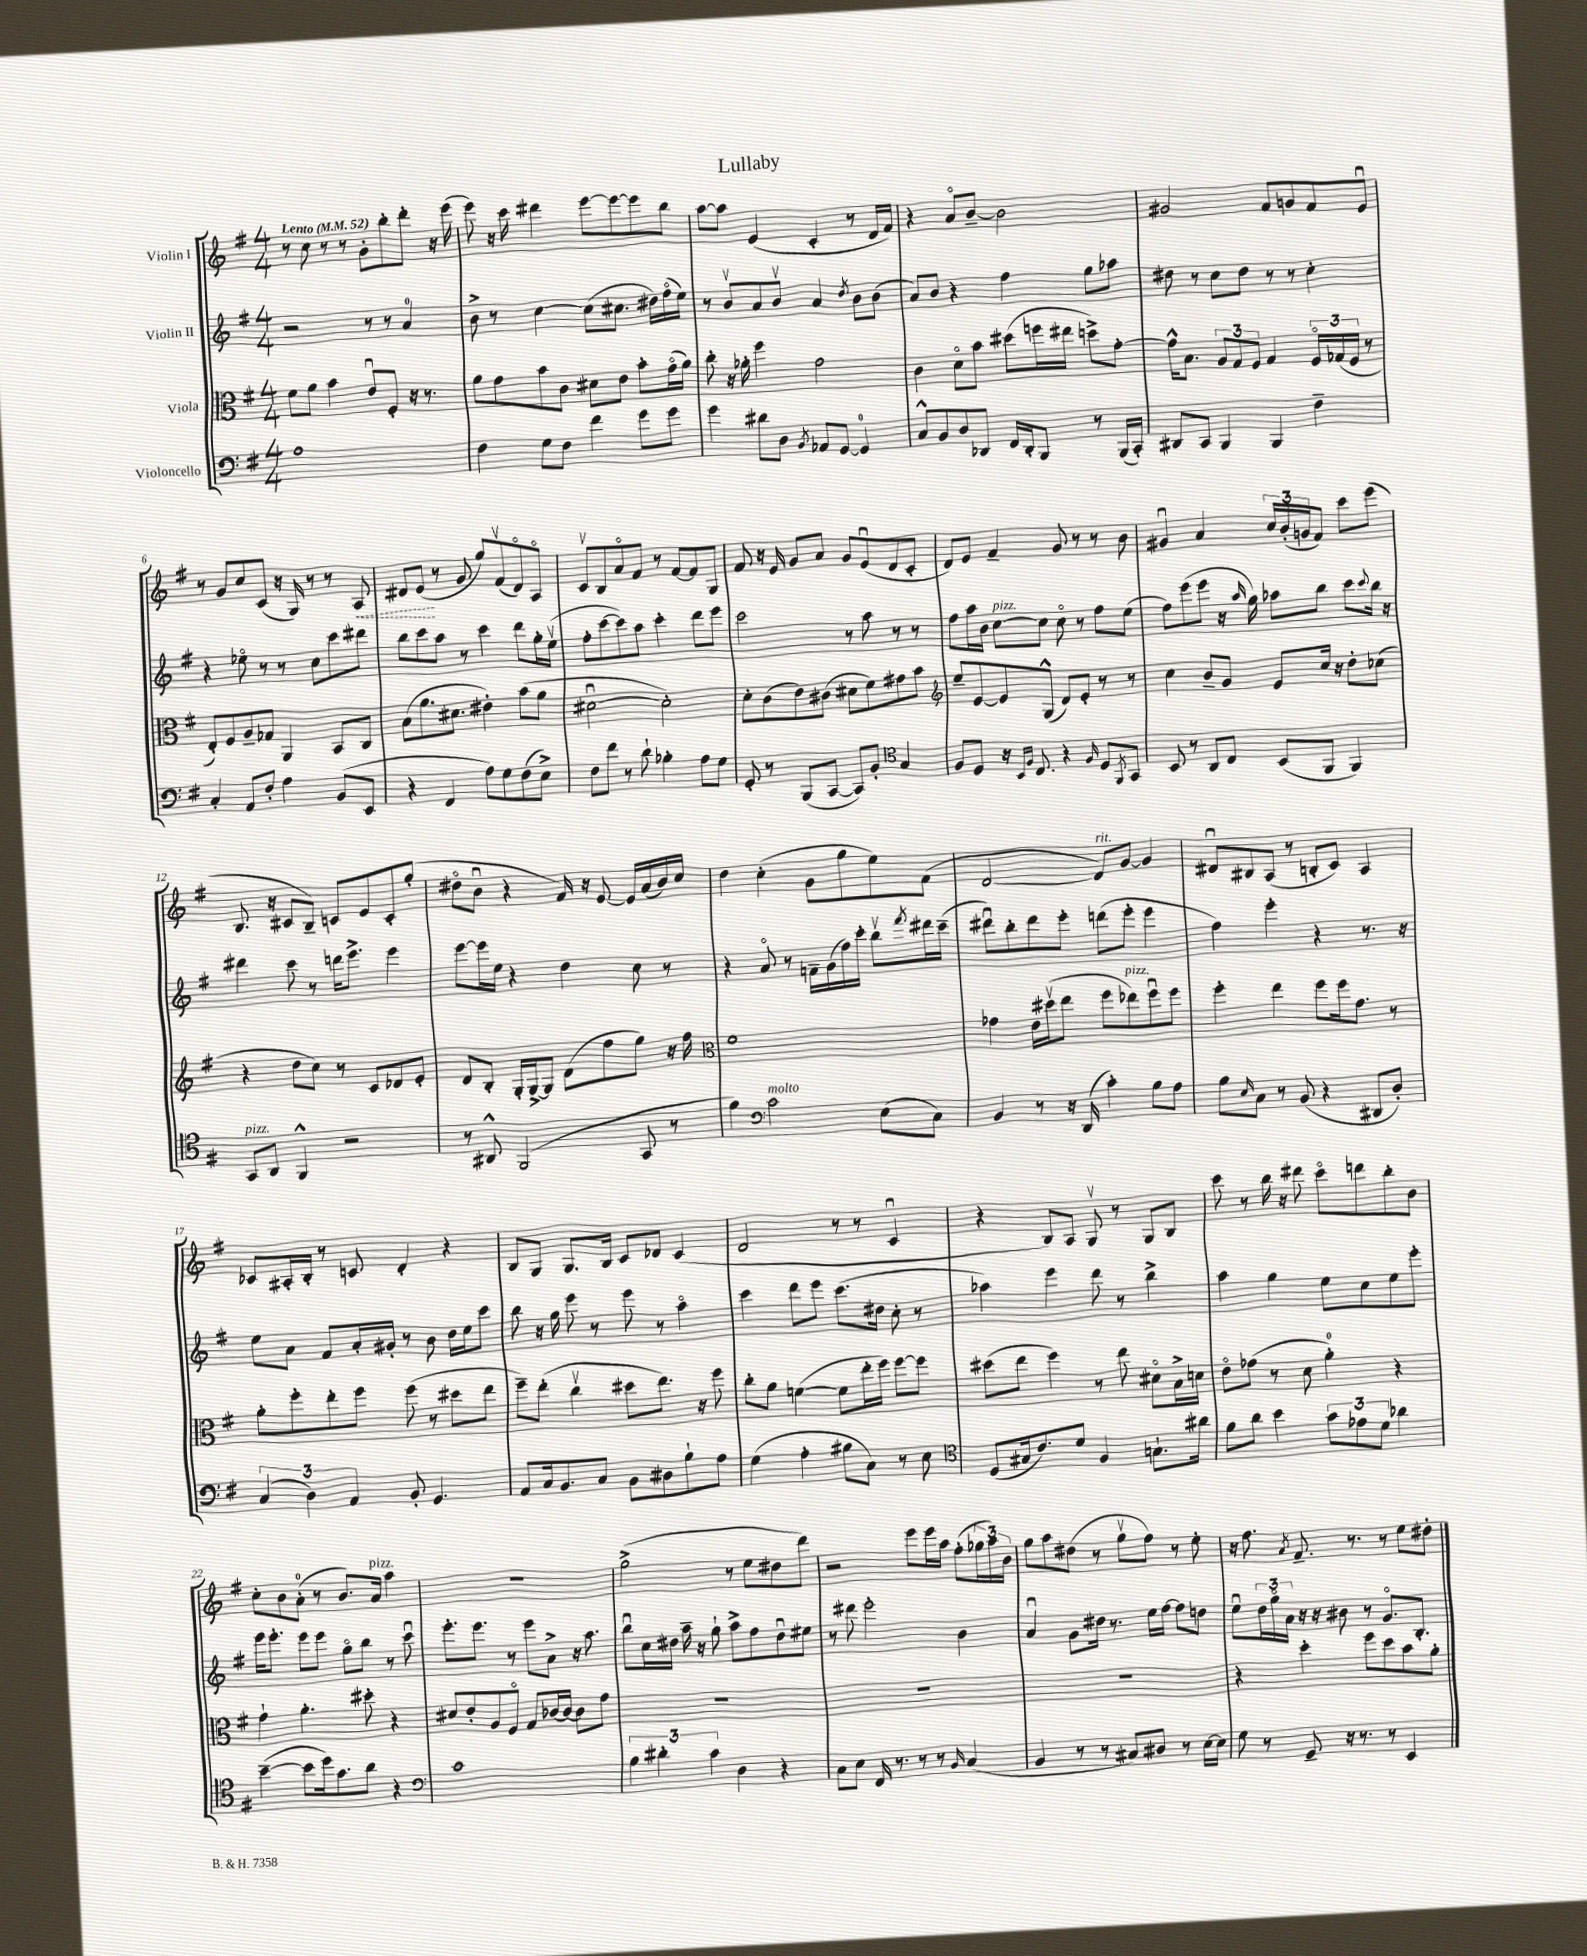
\header { title = "Lullaby" }
<<
\new StaffGroup <<
\new Staff = "s0" \with { instrumentName = "Violin I" } {
    \clef treble \key g \major \numericTimeSignature \time 4/4 \tempo "Lento" 4 = 52
    r8 c''8 r8 r8 g'8-. b''8-. d'''8-. r16 e'''16( |
    e'''8) r16 c'''16 dis'''4 e'''8~ e'''8~ e'''8 b''8 |
    a''8~ a''8 e'4( c'4-. r8 d'16 fis'16) |
    r4 a'8\flageolet b'8~-- b'2 |
    gis'2 fis'8 g'8 fis'8 e'8\downbow |
    r8 g'8 c''8 c'8( r16 g16) r8 r8 \once \override Hairpin.style = #'dashed-line a8\< |
    dis'8 e'8\!( r8 g'8 g''8) fis'8\upbow( dis'8\flageolet) a8\flageolet |
    c'8\upbow b8 a'8\flageolet fis'8 r8 fis'8~ fis'8 g8 |
    fis'8 r16 e'16 g'8 a'8 g'8 e'8\downbow( d'8 c'8-. |
    d'8) e'8 fis'4-- g'8 r8 r8 b'8 |
    gis'4\downbow a'4 \tuplet 3/2 { c''16 b'16-.( g'16 } fis'8) c'''8 e'''8( |
    b8. r16 cis'8 b8--) c'8 e'8 c'8-. g''8-.( |
    dis''8\flageolet b'8\downbow r4 fis'16) r16 e'8~ e'16 a'16( b'16) c''16 |
    d''4 c''4-.( g'8 g''8 e''8) fis'8( |
    d'2~ d'8^\markup { \italic "rit." }) g'8~ g'4 |
    dis'8\downbow bis8 a8( r8 b8-. c'8) a4 |
    ces'8 ais16-. b16-. r8 c'8 d'4-. r4 |
    b8 g8 g8. b16 c'8 des'8 c'4( |
    d'2 r8 r8 c'4\downbow |
    r4 b8) a8 g8\upbow r8 g8 b8 |
    c'''8 r8 b''16 r16 dis'''8 c'''8\flageolet d'''8 b''8-. b'8 |
    c''8-. b'8 a'8-0-.( r8 b'8.) a'16^\markup { \italic "pizz." } a''4 |
    R1 |
    g''2->( r8 e''8 dis''8 d'''8) |
    r2 e'''8 e'''16 a''16 fis''8-.( \tuplet 3/2 { ges''16 a''16) b'16 } |
    g''8 a''8 dis''8( r8 g''8\upbow fis''8) r8 e''8-. |
    r16 fis''8. \acciaccatura { a'8 } fis'8.-- r8. r8 e''8 dis''8-. \bar "|." |
}
\new Staff = "s1" \with { instrumentName = "Violin II" } {
    \clef treble \key g \major \numericTimeSignature \time 4/4
    r2 r8 r8 a'4-0 |
    b'8-> r8 c''4~ c''8( cis''8. dis''16) fis''16\flageolet( e''16) |
    r8 b'8\upbow a'8 b'8\upbow a'4 \acciaccatura { d''8 } b'8 b'8( |
    a'8) b'8 r4 fis''4 g''8 aes''8 |
    dis''8 r8 c''8 dis''8 r8 r8 c''4-. |
    r4 ees''8\flageolet r8 r8 c''8 c'''8 dis'''8 |
    b''8 c'''8 a''8 r8 c'''4 d'''8 g''16-. e''16\upbow( |
    fis''8-. c'''8~ c'''8) a''8 c'''4-. d'''8 e'''8 |
    c'''2 r8 a''8 r8 r8 |
    fis''8 a''16 b'16 c''8~^\markup { \italic "pizz." } c''8 c''8\flageolet r8 fis''8 e''8( |
    fis''8) e'''8( e'''8 r16 \grace { a''16 } g''16) aes''8 b''8 c'''8 \appoggiatura { c'''8 } b''16 r16 |
    dis'''4 c'''8 r8 d'''16 e'''8.-> e'''4 |
    e'''8~ e'''16 e''16 r4 d''4 c''8 r8 |
    r4 a'8\flageolet r8 f'16-- g'16( fis''16) c'''16-. b''8\upbow \acciaccatura { fis'''8 } dis'''16 c'''16--( |
    dis'''8\downbow) b''8-. dis'''8 e'''8-. d'''8( e'''8-. e'''4 |
    fis''4) e'''4-. r4 r8. r16 |
    e''8 a'8 fis'8 a'16-. gis'16-. r8 b'8 d''16 e''16 c'''8 |
    b''8 r16 g''16 e'''8 r8 e'''8 r8 a''4\flageolet |
    c'''4 d'''8 e'''8 c'''8.( dis''16 c''8-. r8 |
    aes''4) e'''4 d'''8 r8 b''4-> |
    a''4 g''4 e''8 c''8 e''8 e'''8-. |
    e'''16 e'''8.-. e'''8 e'''8 g''8\flageolet b''8 r8 c'''8\downbow |
    e'''8.-. e'''8. r8 e'''8 a'8-> r16 a''8. |
    b''8\downbow c''16 dis''16 a''16-- r16 g''8-! a''8-> fis''8 dis''8\downbow eis''8 |
    r8 dis'''8 e'''2-. b'4 |
    a'4\downbow g'8 dis''16 r8. e''16 fis''16~ fis''8 d''8 |
    e''8\downbow \tuplet 3/2 { d''16 g''16\flageolet a'16 } r16 r16 bis'8 r8 g'8.\flageolet b8.-. \bar "|." |
}
\new Staff = "s2" \with { instrumentName = "Viola" } {
    \clef alto \key g \major \numericTimeSignature \time 4/4
    fis'8 a'8 b'4 e'8\downbow fis8-. r16 r8. |
    a'8 g'8 b'8 c'8 dis'8 e'8 b'8-. g'16\flageolet( a'16) |
    c''8-. r16 aes'16-. fis''4 g'2 |
    c'4 d'8\flageolet b'8 dis''8( f''16 eis''16 d''8->) g'8~-. |
    g'16-^ b8. \tuplet 3/2 { a8 g8 fis8 } g4 \tuplet 3/2 { fis16\flageolet ges16( fis16 } r8 |
    e8-.) fis8 a8-- ges8 a,4 b,8 c8 |
    b8( a'8. dis'8. eis'4-.) b'8( a'8 |
    dis'2~\downbow dis'2-.) |
    d'8-. c'8( e'8) cis'8( dis'8 fis'8) gis'8 b'8 |
    \clef treble e''8-- e'8~ e'8 g8-^( d'8) e'8-. r8 r8 |
    c''4 b'8-- g'8 e'8 c''16 r16 d''8-. ces''8( |
    r4 d''8 c''8) r8 c'8 des'8 e'8-. |
    d'8 b8-. g16-. g16~-> g8 d'8( fis''8 g''8) r16 fis''16 |
    \clef alto fis'1 |
    ges'4 e'16 dis''16\upbow( e''8 fis''8 ees''8^\markup { \italic "pizz." }) fis''8\downbow fis''8 |
    fis''4-. e''4 fis''8 fis''16 g'8. r8 |
    a'8-. fis''8-. e''8-. fis''8 fis''8( r8 dis''8 e''8 |
    fis''8--) e''8-.( c''4\upbow dis''8 e''8.) r16 fis''8 |
    c''8-. a'8 f'4~( f'8 e''16-. fis''16) fis''8~ fis''8 |
    dis''8( e''8 fis''4) r8 e''8 dis'8\flageolet b16-> d'16 |
    e'8\flageolet ges'8( r8 d'8 a'4-0-.) r4 |
    g'4-! a'4.-. dis''8-. r4 |
    dis'8 e'8-. a8 fis8\flageolet g8 ces'16~ ces'16~ ces'8 g'8 |
    R1 |
    R1 |
    R1 |
    r4 d''4-. fis''8 d''8 b'8 a'8-. \bar "|." |
}
\new Staff = "s3" \with { instrumentName = "Violoncello" } {
    \clef bass \key g \major \numericTimeSignature \time 4/4
    a1 |
    fis4 g8 fis8 fis'4 g'8 g'8 |
    g'4 dis'8 d8 \acciaccatura { b,8 } aes,8 g,8~ g,4-0 |
    c8-^ b,8 d8 des,8 fis,16 des,16-. b,,8 r8 b,,16( c,16-.) |
    dis,8 c,8 b,,4 b,,4 fis4-- |
    c4-. a,8 fis8-. a4 b,8( e,8 |
    r4 fis,4 a8) g8 fis8( e8->) |
    fis8 fis'8 r8 d'8-! bes4-. a8 g8 |
    g,8-. r8 b,,8( c,8~ c,8) b,8-. \clef tenor g4 |
    fis8 d8 r16 \grace { b,16 fis16 } c8. r4 \grace { fis16 } d8 \acciaccatura { fis,8 } g,8 |
    b,8 r8 a,8 c8 b,8( fis,8 fis,4) |
    g,8^\markup { \italic "pizz." } a,8 fis,4-^ r2 |
    r8 ais,8-^ fis,2( g,8 r8 |
    fis'4) \clef bass c'2^\markup { \italic "molto" } e8( c8) |
    b,4 r8 r16 d,16( c'4-.) b8 a8 |
    b8 \grace { e16 } c8 r8 b,8( r4 dis,8 d8-.) |
    \tuplet 3/2 { c4( d4) a,4 } b,8-. g,4. |
    a,8 c16 b,8. c8 b,8 dis8 b8-! a8 |
    g4( a4-. bis8 c8) r8 e8 |
    \clef tenor d8( gis16 c'8.) d'8 fis4 g8.-! ais'16 |
    fis'8 a'8 b'4 \tuplet 3/2 { g'8 ees'8 d'8 } aes'4 |
    b'4~--( b'8 d''16) g'8. a'8 r4 |
    \clef bass c'1 |
    \tuplet 3/2 { b4 dis'4-. c'4 } d4 r4 |
    c8 e8 fis,16 r8. r8 r8 \grace { b,16 } c4( |
    b,4 r8 r8 cis8) dis8 r8 e16~ e16 |
    g8 r8 g,8-- r16 r8. r8 e,4 \bar "|." |
}
>>
>>
